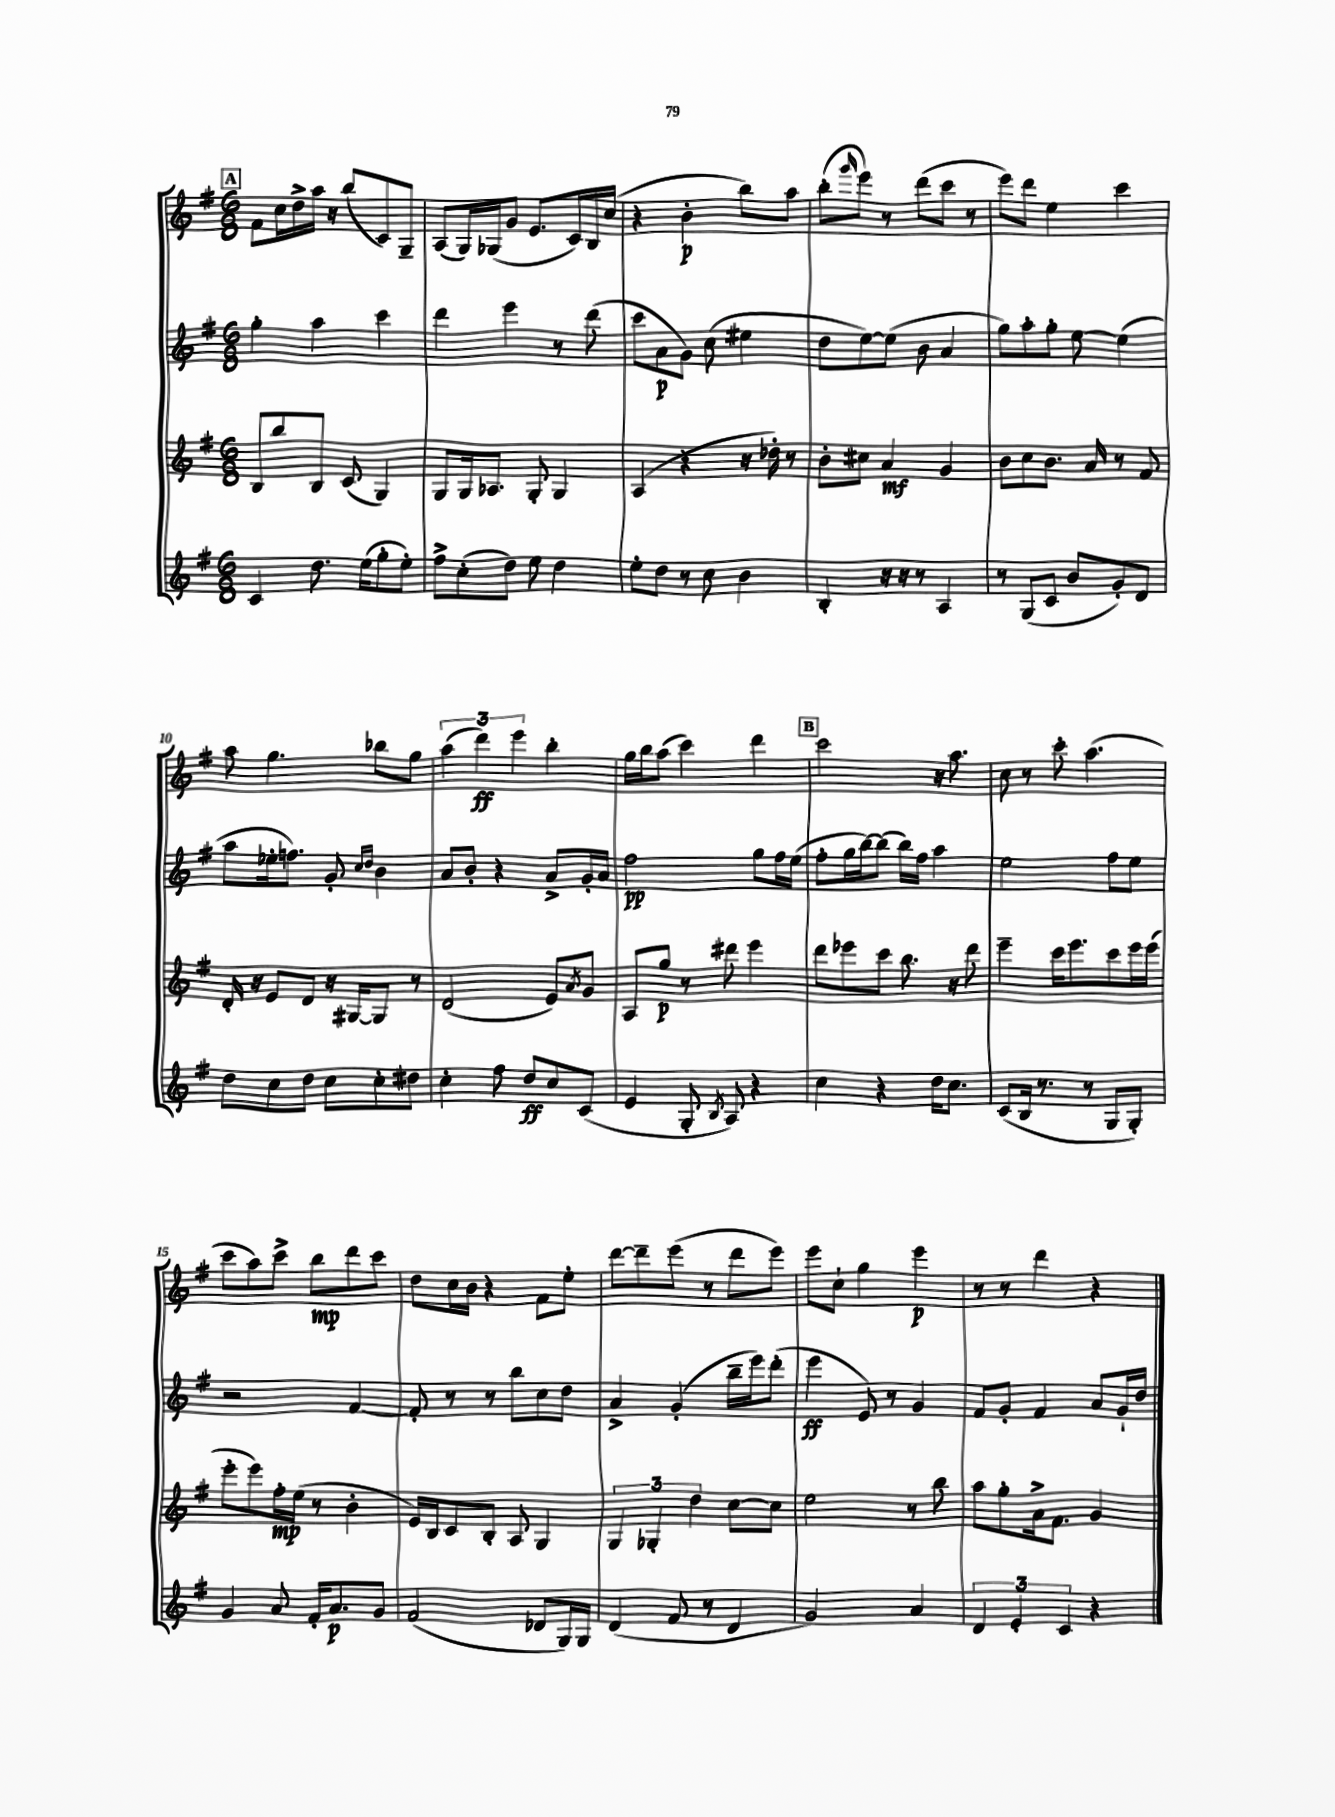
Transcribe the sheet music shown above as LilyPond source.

<<
\new StaffGroup <<
\new Staff = "s0" {
    \clef treble \key g \major \numericTimeSignature \time 6/8
    \mark \markup { \box "A" } fis'8 c''16 d''16-> a''16 r16 b''8( c'8) g8-- |
    a8( g16) ges16( g'8 e'8. c'16) b16 c''16( |
    r4 b'4-.\p b''8) a''8 |
    b''8-.( \grace { g'''16 } e'''8) r8 d'''8( c'''8 r8 |
    e'''8) d'''8 e''4 c'''4 |
    a''8 g''4. bes''8 g''8 |
    \tuplet 3/2 { a''4( d'''4\ff) e'''4 } b''4-. |
    g''16 b''16 a''8( c'''4) d'''4 |
    \mark \markup { \box "B" } c'''2 r16 a''8. |
    c''8 r8 c'''8-. a''4.( |
    c'''8 a''8) c'''8-> b''8\mp d'''8 c'''8 |
    d''8 c''16 b'16 r4 fis'8 e''8-. |
    d'''8~ d'''8-- e'''8( r8 d'''8 e'''8) |
    e'''8 c''8-! g''4 e'''4\p |
    r8 r8 d'''4 r4 \bar "|." |
}
\new Staff = "s1" {
    \clef treble \key g \major \numericTimeSignature \time 6/8
    \mark \markup { \box "A" } g''4-. a''4 c'''4 |
    d'''4 e'''4 r8 d'''8( |
    c'''8 a'8\p g'8) c''8( eis''4 |
    d''8 e''8~) e''8( b'8 a'4 |
    g''8) a''8-. g''8-. e''8~ e''4( |
    a''8 ees''16-. f''8.) g'8-. \grace { c''16 d''16 } b'4 |
    a'8 b'8-. r4 a'8-> g'16-. a'16 |
    fis''2\pp g''8 fis''16 e''16( |
    \mark \markup { \box "B" } fis''8-. g''16 b''16~) b''8( b''16) fis''16 a''4 |
    e''2 fis''8 e''8 |
    r2 fis'4~ |
    fis'8-. r8 r8 b''8 c''8 d''8 |
    a'4-> g'4-.( b''16-- e'''16) d'''8-.( |
    e'''4\ff e'8) r8 g'4 |
    fis'8 g'8-. fis'4 a'8 g'16-! d''16 \bar "|." |
}
\new Staff = "s2" {
    \clef treble \key g \major \numericTimeSignature \time 6/8
    \mark \markup { \box "A" } b8 b''8 b8 c'8( g4) |
    g8 g16 aes8. g8-. g4 |
    a4( r4 r16 des''16-.) r8 |
    b'8-. cis''8 a'4\mf g'4 |
    b'8 c''8 b'8. a'16 r8 fis'8 |
    d'16-. r16 e'8 d'8 r16 gis16~ gis8 r8 |
    d'2( e'8) \acciaccatura { a'8 } g'8 |
    a8 g''8\p r8 dis'''8 e'''4 |
    \mark \markup { \box "B" } d'''8 ees'''8 c'''8 b''8. r16 d'''8 |
    e'''4-- c'''16 e'''8. c'''8 e'''16 e'''16( |
    e'''8-. e'''8) fis''16-.\mp e''16( r8 b'4-. |
    e'16) b16 c'8 b8-. a8 g4 |
    \tuplet 3/2 { g4 ges4-. d''4 } c''8~ c''8 |
    e''2 r8 b''8 |
    a''8 g''8-. a'16-> fis'8. g'4 \bar "|." |
}
\new Staff = "s3" {
    \clef treble \key g \major \numericTimeSignature \time 6/8
    \mark \markup { \box "A" } c'4 d''8. e''16( g''8-. e''8-.) |
    fis''8-> c''8-.( d''8) e''8 d''4 |
    e''8-. d''8 r8 c''8 b'4 |
    b4-. r16 r16 r8 a4 |
    r8 g8( c'8 b'8 g'8-.) d'8 |
    d''8 c''8 d''8 c''8 c''8-. dis''8 |
    c''4-. fis''8 d''8\ff c''8 c'8( |
    e'4 g8-. \acciaccatura { b8 } a8) r4 |
    \mark \markup { \box "B" } c''4 r4 d''16 c''8. |
    c'8( b16 r8. r8 g8 g8-.) |
    g'4 a'8 fis'16-. a'8.\p g'8 |
    fis'2( des'8 g16) g16 |
    d'4( fis'8 r8 d'4 |
    g'2) a'4 |
    \tuplet 3/2 { d'4 e'4-. c'4 } r4 \bar "|." |
}
>>
>>
\layout { \context { \Score currentBarNumber = #5 } }
